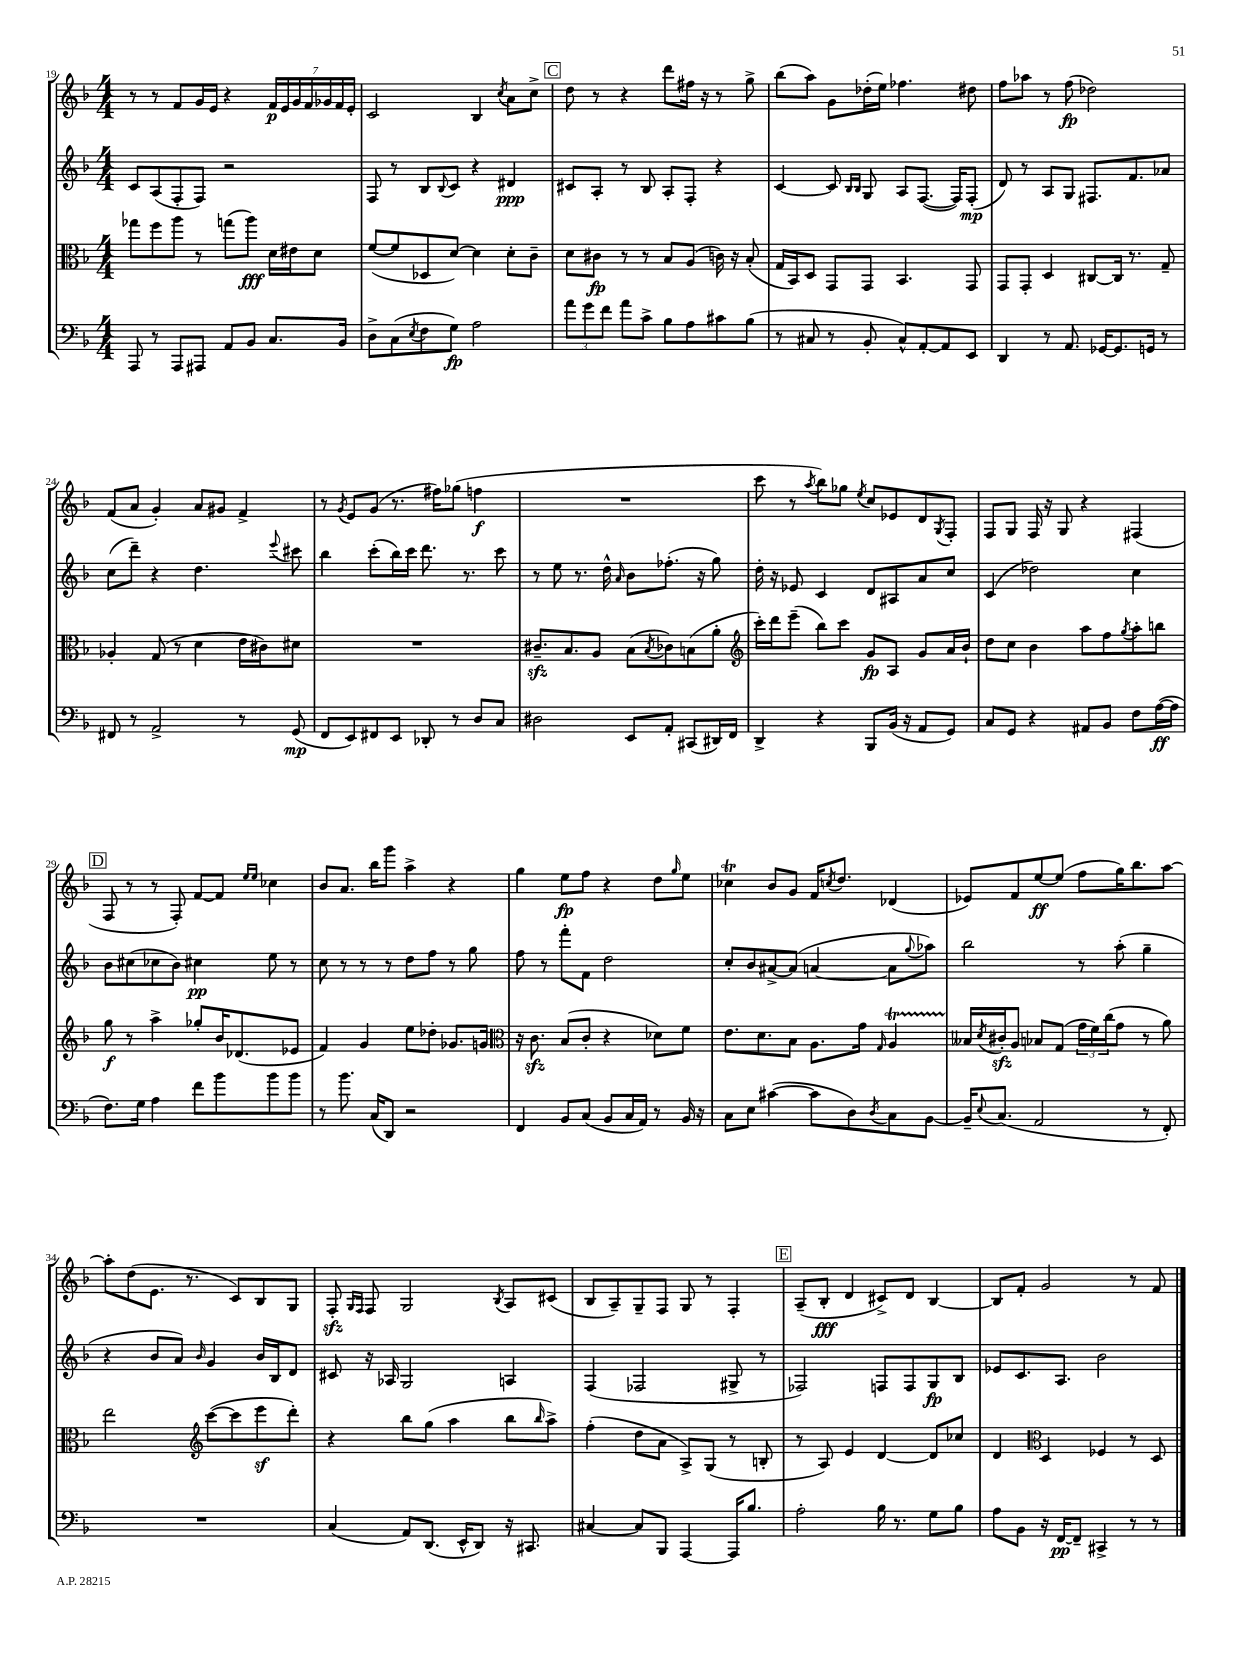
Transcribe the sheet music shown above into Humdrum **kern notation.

**kern	**kern	**kern	**kern
*staff4	*staff3	*staff2	*staff1
*clefF4	*clefC3	*clefG2	*clefG2
*k[b-]	*k[b-]	*k[b-]	*k[b-]
*M4/4	*M4/4	*M4/4	*M4/4
8AAA	8gg-	8c	8r
8r	8ff	(8A	8r
8AAA	8aa	8F'	8f
8AAA#	8r	8F)	16g
.	.	.	16e
8AA	(8gg	2r	4r
8BB-	8aa)	.	.
8.C	16d	.	28f
.	.	.	28e
.	16e#	.	.
.	.	.	28g
.	.	.	28f
.	8d	.	.
.	.	.	28g-
.	.	.	28f
16BB-	.	.	.
.	.	.	28e'
=	=	=	=
8D^	([8f	8F	2c
(8C	8f]	8r	.
8qE	.	.	.
8F	8D-	8B-	.
.	.	8qqB-	.
8G)	[8d)	8c	.
2A	4d]	4r	4B-
.	.	.	8qcc
.	8d'	4d#	8a
.	8c~	.	8cc^
=	=	=	=
12a	8d	8c#	8dd
12g	.	.	.
.	8c#	8A'	8r
12f	.	.	.
8a	8r	8r	4r
8c^	8r	8B-	.
8B-	8B-	8A'	8ddd
8A	(8A	8F'	16ff#
.	.	.	16r
8c#	16c)	4r	8r
.	16r	.	.
(8B-	(8B-'	.	8gg^
=	=	=	=
8r	16G	[4c	(8bb-
.	16BB-)	.	.
8C#	8D	.	8aa)
8r	8GG	8c]	8g
.	.	16qqB-	.
.	.	16qqB-	.
8BB-'	8GG	8G	(16dd-'
.	.	.	16ee)
8C#^^)	4.BB-	8A	4.ff-
[8AA'	.	([8.F	.
8AA]	.	.	.
.	.	16F])	.
8EE	8GG	(8F'	8dd#
=	=	=	=
4DD	8GG	8d)	8ff
.	8GG'	8r	8aa-
8r	4D	8A	8r
8.AA	.	8G	(8ff
.	[8C#	8.F#	2dd-)
[16GG-	.	.	.
8.GG-]	16C#]	.	.
.	8.r	8.f	.
16GG	.	.	.
8r	8G~	8a-	.
=	=	=	=
8FF#	4A-'	(8cc	(8f
8r	.	8ddd~)	8a
2AA^	(8G	4r	4g')
.	8r	.	.
.	4d	4.dd	8a
.	.	.	8g#
8r	16e	.	4f^
.	16c#)	.	.
.	.	8qqeee	.
(8GG	8d#	8ccc#	.
=	=	=	=
8FF	1r	4bb-	8r
.	.	.	8qg
8EE)	.	.	8e
8FF#	.	(8ccc'	(8g
8EE	.	16bb-)	8.r
.	.	16ccc	.
8DD-'	.	8.ddd	.
.	.	.	16ff#)
8r	.	.	(8gg-
.	.	8.r	.
8D	.	.	4ff
8C	.	8ccc	.
=	=	=	=
2D#	8.c#~	8r	1r
.	.	8ee	.
.	8.B-	.	.
.	.	8.r	.
.	8A	.	.
.	.	16dd^^	.
.	.	16qqa	.
8EE	(8B-	8b-	.
.	8qB-	.	.
8AA'	8c-)	(8.ff-'	.
(8CC#	(8B	.	.
.	.	16r	.
16DD#)	8a'	8gg)	.
16FF	.	.	.
=	=	=	=
*	*clefG2	*	*
4DD^	16ccc')	16dd'	8ccc
.	16ddd	16r	.
.	(8eee~	8e-	8r
.	.	.	8qaa
4r	8bb-)	4c	8bb-)
.	8ccc	.	8gg-
.	.	.	8qee
8BBB-	8g	8d	8cc
(16BB-	8A	8A#	8e-
16r	.	.	.
8AA	8g	8a	8d
.	.	.	8qG
8GG)	16a	8cc	8F'
.	16b-`	.	.
=	=	=	=
8C	8dd	(4c	8F
8GG	8cc	.	8G
4r	4b-	2dd-)	16F
.	.	.	16r
.	.	.	8G
8AA#	8aa	.	4r
8BB-	8ff	.	.
.	8qgg	.	.
8F	8aa'	4cc	(4F#
([16A	8bb	.	.
16A]	.	.	.
=	=	=	=
8.F)	8gg	8b-	8F
.	8r	(8cc#	8r
16G	.	.	.
4A	4aa^	8cc-	8r
.	.	8b-)	8F')
8f	8gg-'	4cc#	[8f
8b-	16b-	.	8f]
.	(8.d-	.	.
.	.	.	16qqee
.	.	.	16qqee
8b-	.	8ee	4cc-
8b-	8e-	8r	.
=	=	=	=
8r	4f)	8cc	8b-
8.b-	.	8r	8.a
.	4g	8r	.
(16C	.	.	16bb-
8DD)	.	8r	8ggg
2r	8ee	8dd	4aa^
.	8dd-'	8ff	.
.	8.g-	8r	4r
.	.	8gg	.
.	16g	.	.
=	=	=	=
*	*clefC3	*	*
4FF	16r	8ff	4gg
.	8.c	.	.
.	.	8r	.
8BB-	(8B-	8fff'	8ee
(8C	8c'	8f	8ff
8BB-	4r	2dd	4r
16C	.	.	.
16AA)	.	.	.
8r	8d-)	.	8dd
.	.	.	16qqgg
16BB-	8f	.	8ee
16r	.	.	.
=	=	=	=
8C	8.e	8cc'	4cc-
8E	.	8b-	.
.	8.d	.	.
([4c#	.	[8a#^	8b-
.	8B-	(8a#]	8g
8c#]	8.A	[4a	16f
.	.	.	8qcc
.	.	.	8.dd
8D)	.	.	.
.	16g	.	.
8qD	16qqG	.	.
8C	4A	8a]	(4d-
.	.	8qqgg	.
[8BB-	.	8aa-)	.
=	=	=	=
16BB-~]	16B--	2bb-	8e-)
8qqE	8qd	.	.
(8.C	16c#'	.	.
.	8A	.	8f
2AA	8B-	.	[8ee
.	(8G	.	(8ee]
.	24g	8r	8ff
.	24f)	.	.
.	(24cc	.	.
.	8g	(8aa'	16gg)
.	.	.	8.bb-
8r	8r	4gg~	.
8FF')	8a)	.	[8aa
=	=	=	=
1r	2ee	4r	8aa']
.	.	.	(8dd
.	.	8b-	8.e
.	.	8a)	.
.	.	.	8.r
*	*clefG2	*	*
.	.	16qqb-	.
.	([8ccc	4g	.
.	8ccc]	.	8c)
.	8eee	16b-	8B-
.	.	16B-	.
.	8ddd')	8d	8G
=	=	=	=
(4C	4r	8c#	8F'
.	.	.	16qqG
.	.	.	16qqF
.	.	16r	8F
.	.	16A-	.
8AA)	8bb-	2G	2G
(8.DD	(8gg	.	.
.	4aa	.	.
16EE^^	.	.	.
8DD)	.	.	.
.	.	.	8qB-
16r	8bb-	4A	8A
8.CC#	.	.	.
.	16qqbb-	.	.
.	8aa^)	.	(8c#
=	=	=	=
[4C#	(4ff'	(4F	8B-
.	.	.	8A~)
8C#]	8dd	2F-	8G~
8BBB-	8a	.	8F
[4AAA	8A^)	.	8G
.	(8G	.	8r
16AAA]	8r	8G#^	4F'
8.B-	.	.	.
.	8B'	8r	.
=	=	=	=
2A'	8r	2F-)	(8A~
.	8A)	.	8B-'
.	4e	.	4d
16B-	[4d	8F	8c#^)
8.r	.	.	.
.	.	8F	8d
8G	8d]	8G	[4B-
8B-	8cc-	8B-	.
=	=	=	=
8A	4d	8e-	8B-]
8BB-	.	8.c	8f'
*	*clefC3	*	*
16r	4D	.	2g
[16FF	.	8.A	.
8FF~]	.	.	.
4CC#^	4F-	2b-	.
8r	8r	.	8r
8r	8D	.	8f
==	==	==	==
*-	*-	*-	*-
